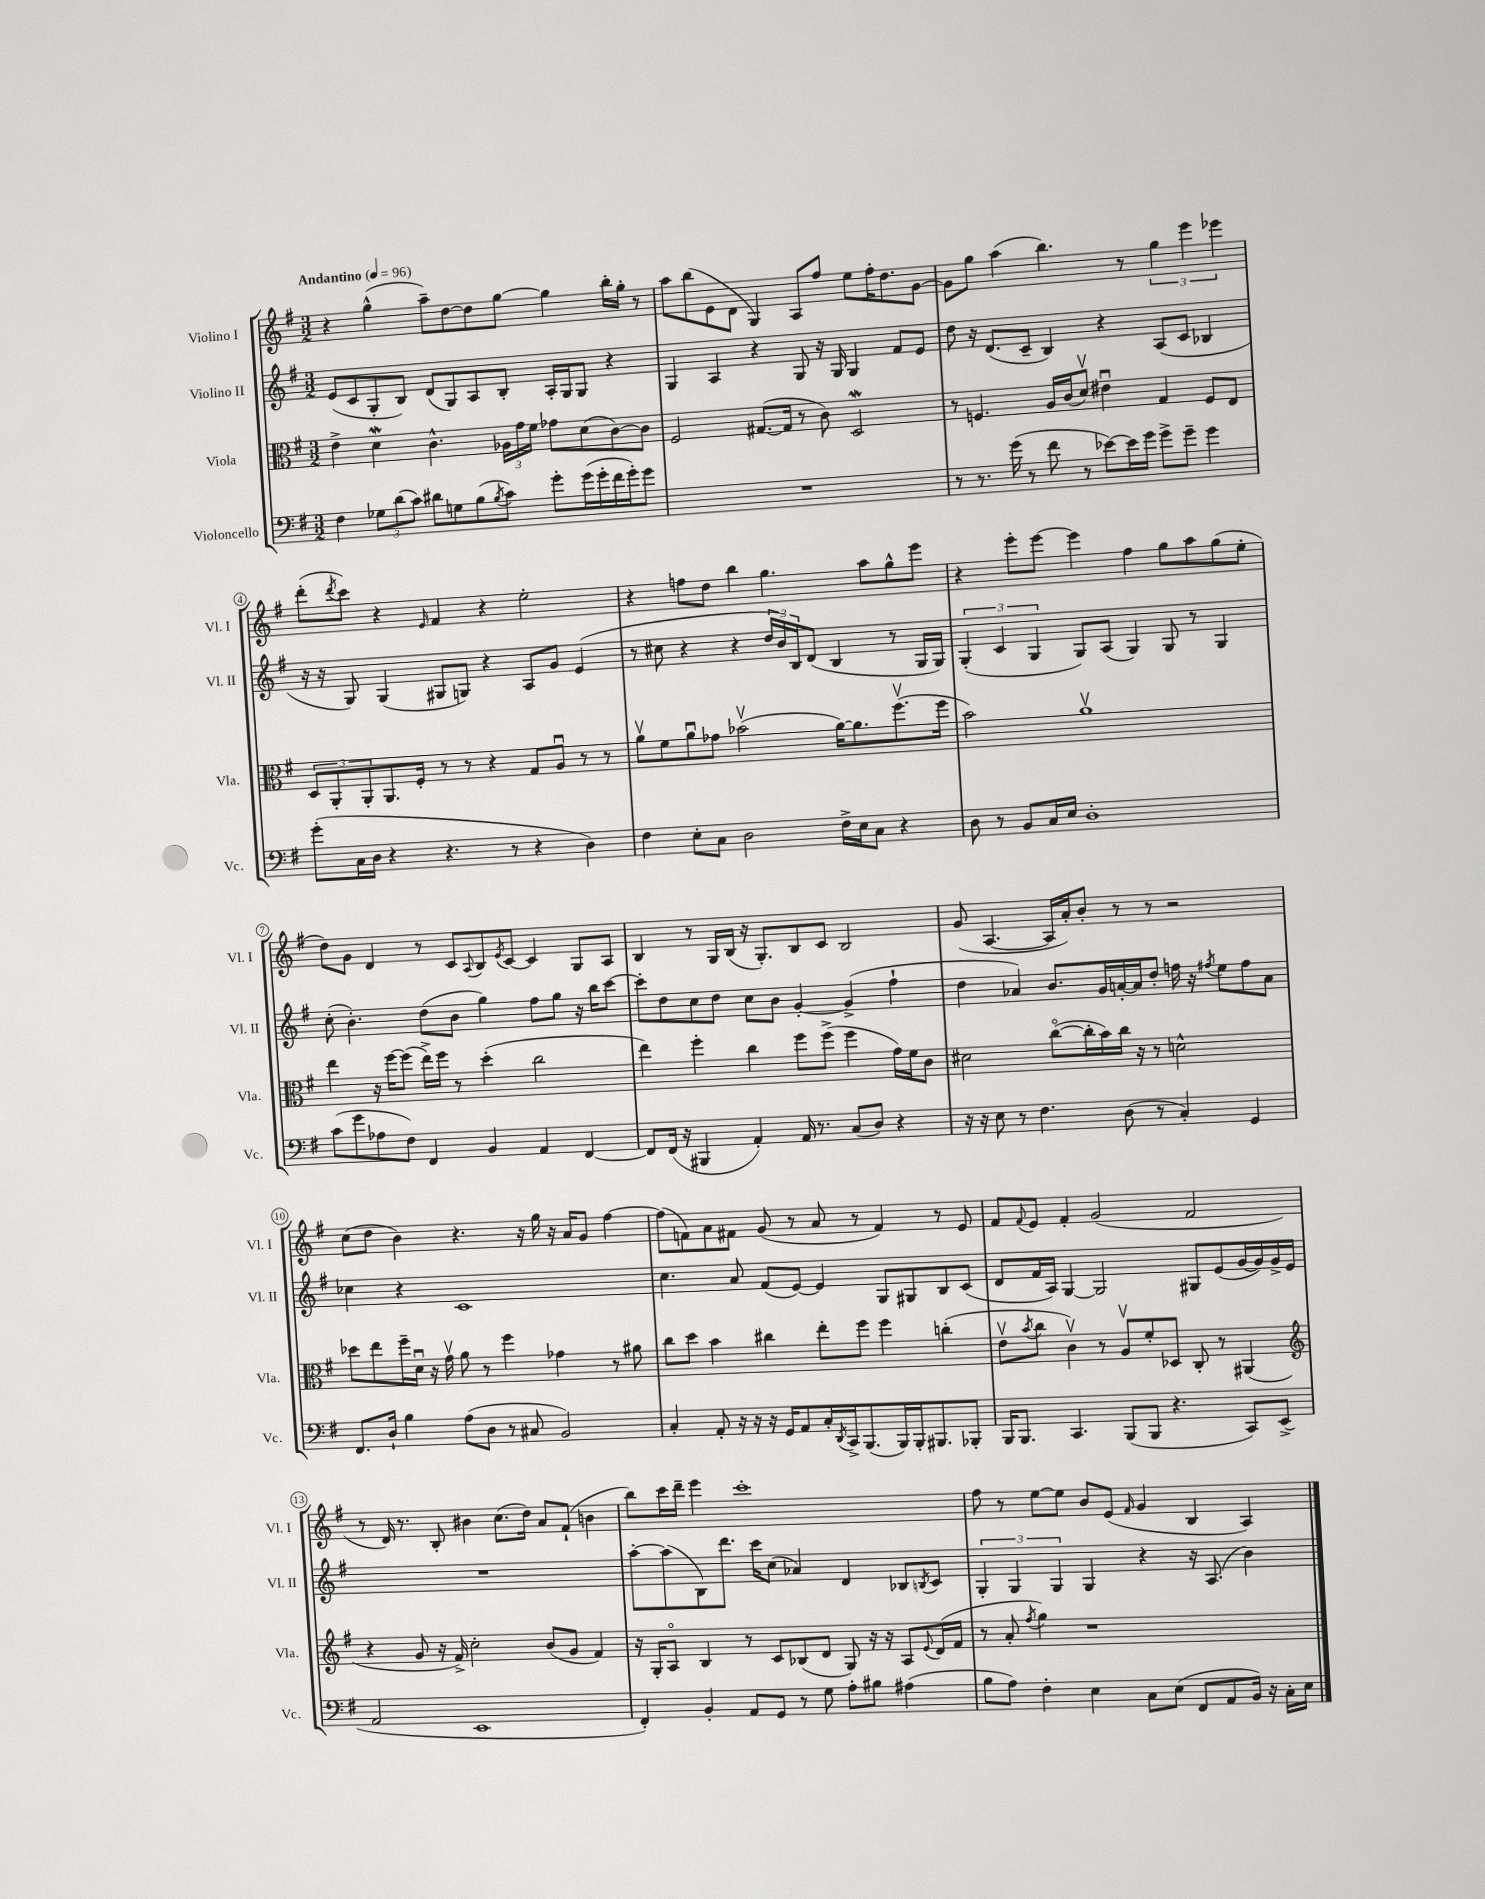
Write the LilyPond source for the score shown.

<<
\new StaffGroup <<
\new Staff = "s0" \with { instrumentName = "Violino I" shortInstrumentName = "Vl. I" } {
    \clef treble \key g \major \numericTimeSignature \time 3/2 \tempo "Andantino" 4 = 96
    r4 g''4-^( a''8--) d''8~ d''8 g''8~ g''4 b''16-. g''16-. r8 |
    a''8 b''8( e'8 d'8 g4) a8 fis''8 e''8 fis''16-. d''8. g'8~ |
    g'8 g''8 a''4( b''4.) r8 \tuplet 3/2 { g''4 e'''4 ees'''4 } |
    d'''8-.( \acciaccatura { d'''8 } c'''8) r4 \grace { e'16 } fis'4 r4 e''2-. |
    r4 f''8 d''8 b''4 g''4. a''8 g''8-^ e'''8 |
    r4 e'''8-. e'''8~ e'''4 fis''4 g''8 a''8 g''8( e''8-. |
    d''8) g'8 d'4 r8 c'8 \appoggiatura { a8 } b8 \acciaccatura { e'8 } c'8~ c'4 g8 a8 |
    b4 r8 g16 b16( r16 g8.-.) b8 c'8 b2 |
    g'8( a4.~ a16 a'16-.) b'8-. r8 r8 r2 |
    c''8( d''8 b'4) r4. r16 g''16 r16 a'16 g'8 fis''4~ |
    fis''8( f'8) a'8 fis'8 g'8( r8 a'8 r8 fis'4) r8 e'8 |
    fis'8 \appoggiatura { fis'8 } e'8 fis'4-. g'2( fis'2 |
    r8 d'16) r8. b8-. bis'4 c''8.( d''16) a'8 fis'8-!( b'4 |
    b''8) c'''16 d'''16-- e'''4 c'''1-. |
    fis''8 r8 e''8~ e''8 b'8 e'8( \grace { fis'16 } g'4 b4 a4) \bar "|." |
}
\new Staff = "s1" \with { instrumentName = "Violino II" shortInstrumentName = "Vl. II" } {
    \clef treble \key g \major \numericTimeSignature \time 3/2
    e'8( c'8 g8-. b8) d'8( g8) a8 b8-. a16-. g16 g8 r4 |
    g4 a4 r4 g8 r16 g16 g4 fis'8 e'8 |
    d''8 r16 d'8.( c'8-- b4) r4 a8( c'8 bes4 |
    r16 r16 g8) g4( gis8 g8) r4 a8 g'8 e'4( |
    r8 cis''8 r4 r4 \tuplet 3/2 { d''16 b'16) b16 } d'8( b4 r8 g16 g16) |
    \tuplet 3/2 { g4-.( c'4 g4 } g8) a8( g4) g8 r8 g4 |
    c''8-.( b'4.-.) d''8( b'8 g''4) fis''8 g''8 r16 b''16 c'''8~ |
    c'''8-. d''8 c''8 d''8 c''8 b'8 g'4~-. g'4->( fis''4-! |
    d''4 aes'4) b'8. g'16 a'16~-. a'16 d''8-. f''16 r16 \acciaccatura { fis''8 } e''8 fis''8 a'8 |
    ces''4 r4 c'1 |
    c''4. a'8 fis'8( e'8~) e'4 g8 gis8 b8 c'8( |
    d'8 fis'16 a16) g4~ g2 gis8 e'8( g'16~ g'16) g'16-> e'16 |
    R1. |
    a''8~-. a''8( b8) d'''8. c'''16 c''8( aes'4) d'4 bes8 \acciaccatura { b8 } c'8 |
    \tuplet 3/2 { g4-. g4 g4 } g4 r4 r16 a8.( b'4) \bar "|." |
}
\new Staff = "s2" \with { instrumentName = "Viola" shortInstrumentName = "Vla." } {
    \clef alto \key g \major \numericTimeSignature \time 3/2
    e'4-> d'4\mordent c'4.-^ \tuplet 3/2 { aes16 g'16 fis'16 } ges'8 d'8( c'8~) c'8 |
    fis2 gis8.~( gis16 r8 c'8) d2\mordent |
    r8 f4. a16 c'16( d'8\upbow) eis'4\downbow g4 f8 e8 |
    \tuplet 3/2 { d8 a,8-. a,8-. } a,8. fis16-. r8 r8 r4 g8 a8\downbow r8 r8 |
    a'8\upbow fis'8 a'8\downbow ges'8 bes'2\upbow( a'16~) a'8. fis''8.\upbow( fis''16 |
    b'2) a'1\upbow |
    e''4 r16 fis''16~ fis''8( e''16->) fis''16 r8 d''4-.( c''2 |
    e''4) fis''4-. c''4 fis''8 fis''8->( fis''4 g'16) fis'16 c'8 |
    dis'2 c''8~\flageolet( c''16-. b'16) c''16 r16 r8 d'2-^ |
    des''8 e''8 fis''16-- d'16\downbow r16 g'16\upbow a'8 r8 fis''4 ges'4 r8 ais'8 |
    c''8 d''8 b'4 cis''4 e''8-. fis''8 fis''4 c''4-.( |
    e'8\upbow \acciaccatura { b'8 } c''8 c'4\upbow) r8 a8\upbow fis'8-. des8 c8-. r8 ais,4( |
    \clef treble r4 g'8 r16 fis'16->) c''2-. b'8( g'8 fis'4) |
    r16 g16-. a8\flageolet b4 r8 c'8 bes8( d'8 g8) r16 r16 a8 \appoggiatura { e'8 } d'16( fis'16 |
    r8 a'8-. \acciaccatura { fis''8 } g''4) r1 \bar "|." |
}
\new Staff = "s3" \with { instrumentName = "Violoncello" shortInstrumentName = "Vc." } {
    \clef bass \key g \major \numericTimeSignature \time 3/2
    fis4 \tuplet 3/2 { ges8 d'8( c'8) } dis'8 g8 b8( \acciaccatura { b8 } c'8) g'8-. g'16( g'16-. fis'16 g'16-.) g'8 |
    R1. |
    r8 r8. g'16( r8 fis'8 r8 ees'8~) ees'16 g'16 g'8-> g'8-- g'4 |
    g'8-.( c16 d16 r4 r4. r8 r4 d4) |
    fis4 e8-. c8 d2 fis16-> e16 c8 r4 |
    d8 r8 b,8 c16 e16 d1-. |
    c'8( g'8 aes8 fis8) fis,4 b,4 a,4 fis,4~ |
    fis,8 fis,16( r16 bis,,4 a,4-.) a,16 r8. c8( d8) r4 |
    r16 r16 e8 r8 fis4. d8( r8 c4-.) g,4 |
    fis,8. d16-! b4 a8( d8 r8 cis8 b,2) |
    c4-. a,8-. r16 r16 r16 g,16 a,8 c16-. \acciaccatura { d,8 } c,16-> b,,8.( b,,16) b,,16-. bis,,8. bes,,8-. |
    b,,16 b,,8. c,4. b,,8( b,,8 r4. c,8) e,8->( |
    a,2 e,1 |
    fis,4-.) b,4-. a,8 g,8 r8 g8 a8-. bis8 ais4( |
    b8 a8) fis4-. e4 c8 e8( fis,8 a,8 b,16) r16 c16-. e16 \bar "|." |
}
>>
>>
\layout { \context { \Score \override BarNumber.stencil = #(make-stencil-circler 0.1 0.3 ly:text-interface::print) } }
